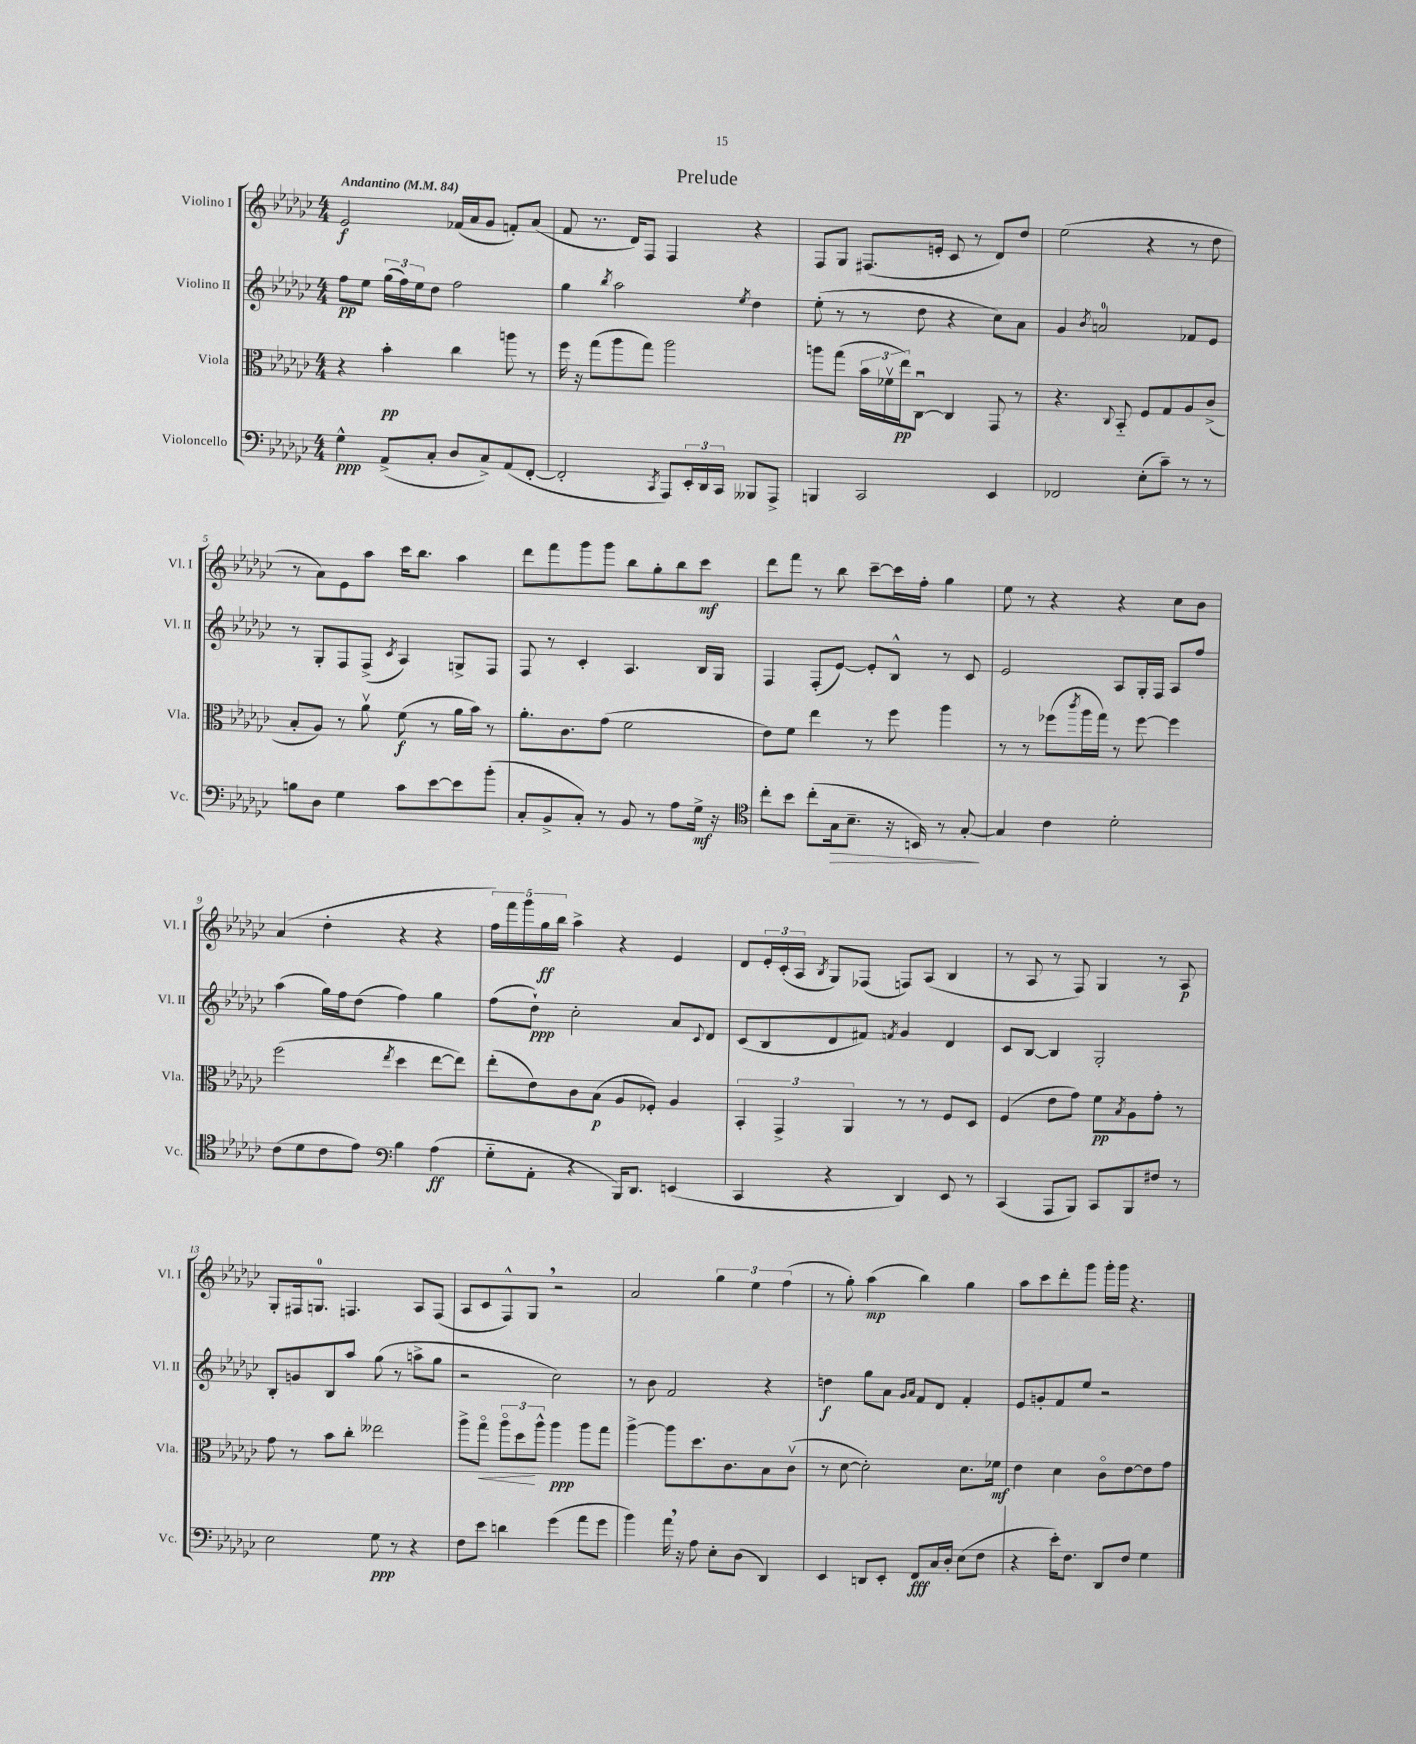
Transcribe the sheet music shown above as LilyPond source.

\header { title = "Prelude" }
<<
\new StaffGroup <<
\new Staff = "s0" \with { instrumentName = "Violino I" shortInstrumentName = "Vl. I" } {
    \clef treble \key ges \major \numericTimeSignature \time 4/4 \tempo "Andantino" 4 = 84
    ees'2\f fes'16( aes'16 ges'8 f'8-.) aes'8( |
    f'8 r8. des'16) f8 f4 r4 |
    f8 ges8 fis8.( e'16-. ces'8 r8 des'8) des''8 |
    ees''2( r4 r8 des''8 |
    r8 aes'8) ees'8 aes''8 ces'''16 bes''8. aes''4 |
    des'''8 f'''8 ges'''8 ges'''8 bes''8 ges''8-. bes''8 ces'''8\mf |
    des'''8 f'''8 r8 bes''8 ces'''8~-- ces'''16 f''16-. ges''4 |
    ees''8 r8 r4 r4 ces''8 bes'8 |
    aes'4( des''4-. r4 r4 |
    \tuplet 5/4 { f''16) f'''16 ges'''16 ges''16\ff bes''16 } aes''4-> r4 ees'4 |
    des'8 \tuplet 3/2 { ees'16-. ces'16-.( aes16 } \acciaccatura { bes8 } ges8) fes8( f8) aes8( bes4 |
    r8 aes8 r8 f8) ges4 r8 aes8\p |
    ges8-. fis16 g8.-0 f4. aes8 f8( |
    aes8 ces'8 f8-^) ges8 \breathe r2 |
    aes'2 \tuplet 3/2 { ges''4 ees''4 f''4( } |
    r8 ges''8-.) aes''4\mp( bes''4) ges''4 |
    aes''8 ces'''8 des'''8-. ges'''8 ges'''16-. ges'''16 r4. \bar "|." |
}
\new Staff = "s1" \with { instrumentName = "Violino II" shortInstrumentName = "Vl. II" } {
    \clef treble \key ges \major \numericTimeSignature \time 4/4
    f''8\pp ees''8 \tuplet 3/2 { ges''16( f''16) ees''16 } des''8 f''2 |
    ges''4 \acciaccatura { bes''8 } aes''2 \acciaccatura { ees''8 } des''4 |
    ees''8-.( r8 r8 des''8 r4 ces''8) aes'8 |
    ges'4 \acciaccatura { bes'8 } a'2-0 fes'8 ees'8 |
    r8 ges8-. f8 f8->( \acciaccatura { ces'8 } aes4) g8-> f8 |
    f8 r8 ces'4-. aes4. bes16 ges16 |
    f4 f8-.( ees'8~) ees'8-. bes8-^ r8 ces'8 |
    ees'2 aes8 ges16-. f16 aes8 f''8 |
    aes''4( ges''16) f''16 des''8( f''4) ges''4 |
    f''8( des''8-!\ppp) ces''2-. aes'8 \appoggiatura { ces'8 } des'8 |
    ces'8( bes8 des'8 fis'8) \acciaccatura { f'8 } ges'4 des'4 |
    ces'8 bes8~ bes4 ges2-. |
    bes8-. g'8 bes8 aes''8 ges''8( r8 a''8-> ges''8 |
    r2 ces''2) |
    r8 bes'8 f'2 r4 |
    d''4\f ges''8 aes'8 \grace { ges'16 aes'16 } f'8 des'8 f'4-. |
    ees'8 g'8-. f'8 ees''8 r2 \bar "|." |
}
\new Staff = "s2" \with { instrumentName = "Viola" shortInstrumentName = "Vla." } {
    \clef alto \key ges \major \numericTimeSignature \time 4/4
    r4 bes'4-.\pp ces''4 a''8 r8 |
    f''16 r16 ges''8( aes''8 ges''8) aes''2 |
    a''8 ges''8( \tuplet 3/2 { bes'16 fes'16\upbow ees''16\pp) } ces8~\downbow ces4 ges,8 r8 |
    r4. \appoggiatura { ces8 } bes,8-_ f8 ges8 aes8 ces'8->( |
    bes8-. aes8) r8 aes'8\upbow f'8\f( r8 aes'16 bes'16) r8 |
    aes'8.-. ces'8. ges'8( f'2 |
    ees'8) f'8 ees''4 r8 f''8 aes''4 |
    r8 r8 fes''8( \acciaccatura { ces'''8 } aes''16 ges''16) r8 fes''8~ fes''4 |
    f''2( \acciaccatura { ees''8 } des''4 ees''8~ ees''8) |
    ees''8-.( ees'8) ces'8 bes8\p( aes8 fes8-.) aes4 |
    \tuplet 3/2 { bes,4-. ges,4-> aes,4 } r8 r8 f8 des8 |
    f4( ees'8 ges'8) f'8\pp \acciaccatura { bes8 } aes8 ges'8-. r8 |
    ges'8 r8 bes'8 ces''8-. eeses''2 |
    aes''8-> ges''8\flageolet\< \tuplet 3/2 { aes''8\flageolet des''8\! aes''8-^ } aes''4\ppp aes''8 ges''8 |
    aes''4~-> aes''8 des''8. ces'8. bes8 ces'8\upbow( |
    r8 des'8~ des'2-.) des'8. fes'16\mf |
    ees'4 des'4 ces'8\flageolet ees'8~ ees'8 ges'8 \bar "|." |
}
\new Staff = "s3" \with { instrumentName = "Violoncello" shortInstrumentName = "Vc." } {
    \clef bass \key ges \major \numericTimeSignature \time 4/4
    ges4-^\ppp aes,8->( ces8-. des8 ces8->) aes,8( f,8~-. |
    f,2-. \acciaccatura { ces,8 } aes,,8) \tuplet 3/2 { ees,16-. des,16 ces,16 } beses,,8 aes,,8-> |
    b,,4 ces,2 ees,4 |
    fes,2 ees8-.( ces'8--) r8 r8 |
    b8 des8 ges4 ces'8 ees'8~ ees'8 bes'8-.( |
    ces8-. bes,8-> ces8-.) r8 bes,8 r8 aes8 ges16->\mf r16 |
    \clef tenor ces''8-. bes'8 ces''8-.( ges16\> bes8.-- r16 b,16) r8 ges8~-.\! |
    ges4 ces'4 des'2-. |
    ces'8( des'8 ces'8 ees'8) \clef bass bes4 aes4\ff( |
    ges8-_ aes,8-. r4 bes,,16) des,8. e,4( |
    ces,4 r4 des,4) ees,8 r8 |
    ces,4( aes,,8 bes,,8) ces,8 bes,,8 fis8 r8 |
    ees2 ges8\ppp r8 r4 |
    f8 ees'8 d'4 ges'4( aes'8 ges'8 |
    bes'4) aes'16 \breathe r16 aes8 ees8-. des8( des,4) |
    ees,4 d,8 ees,8-. f,8\fff ces16 des16-. ees8( f8 |
    r4 ees'16-.) f8. des,8 f8 ges4 \bar "|." |
}
>>
>>
